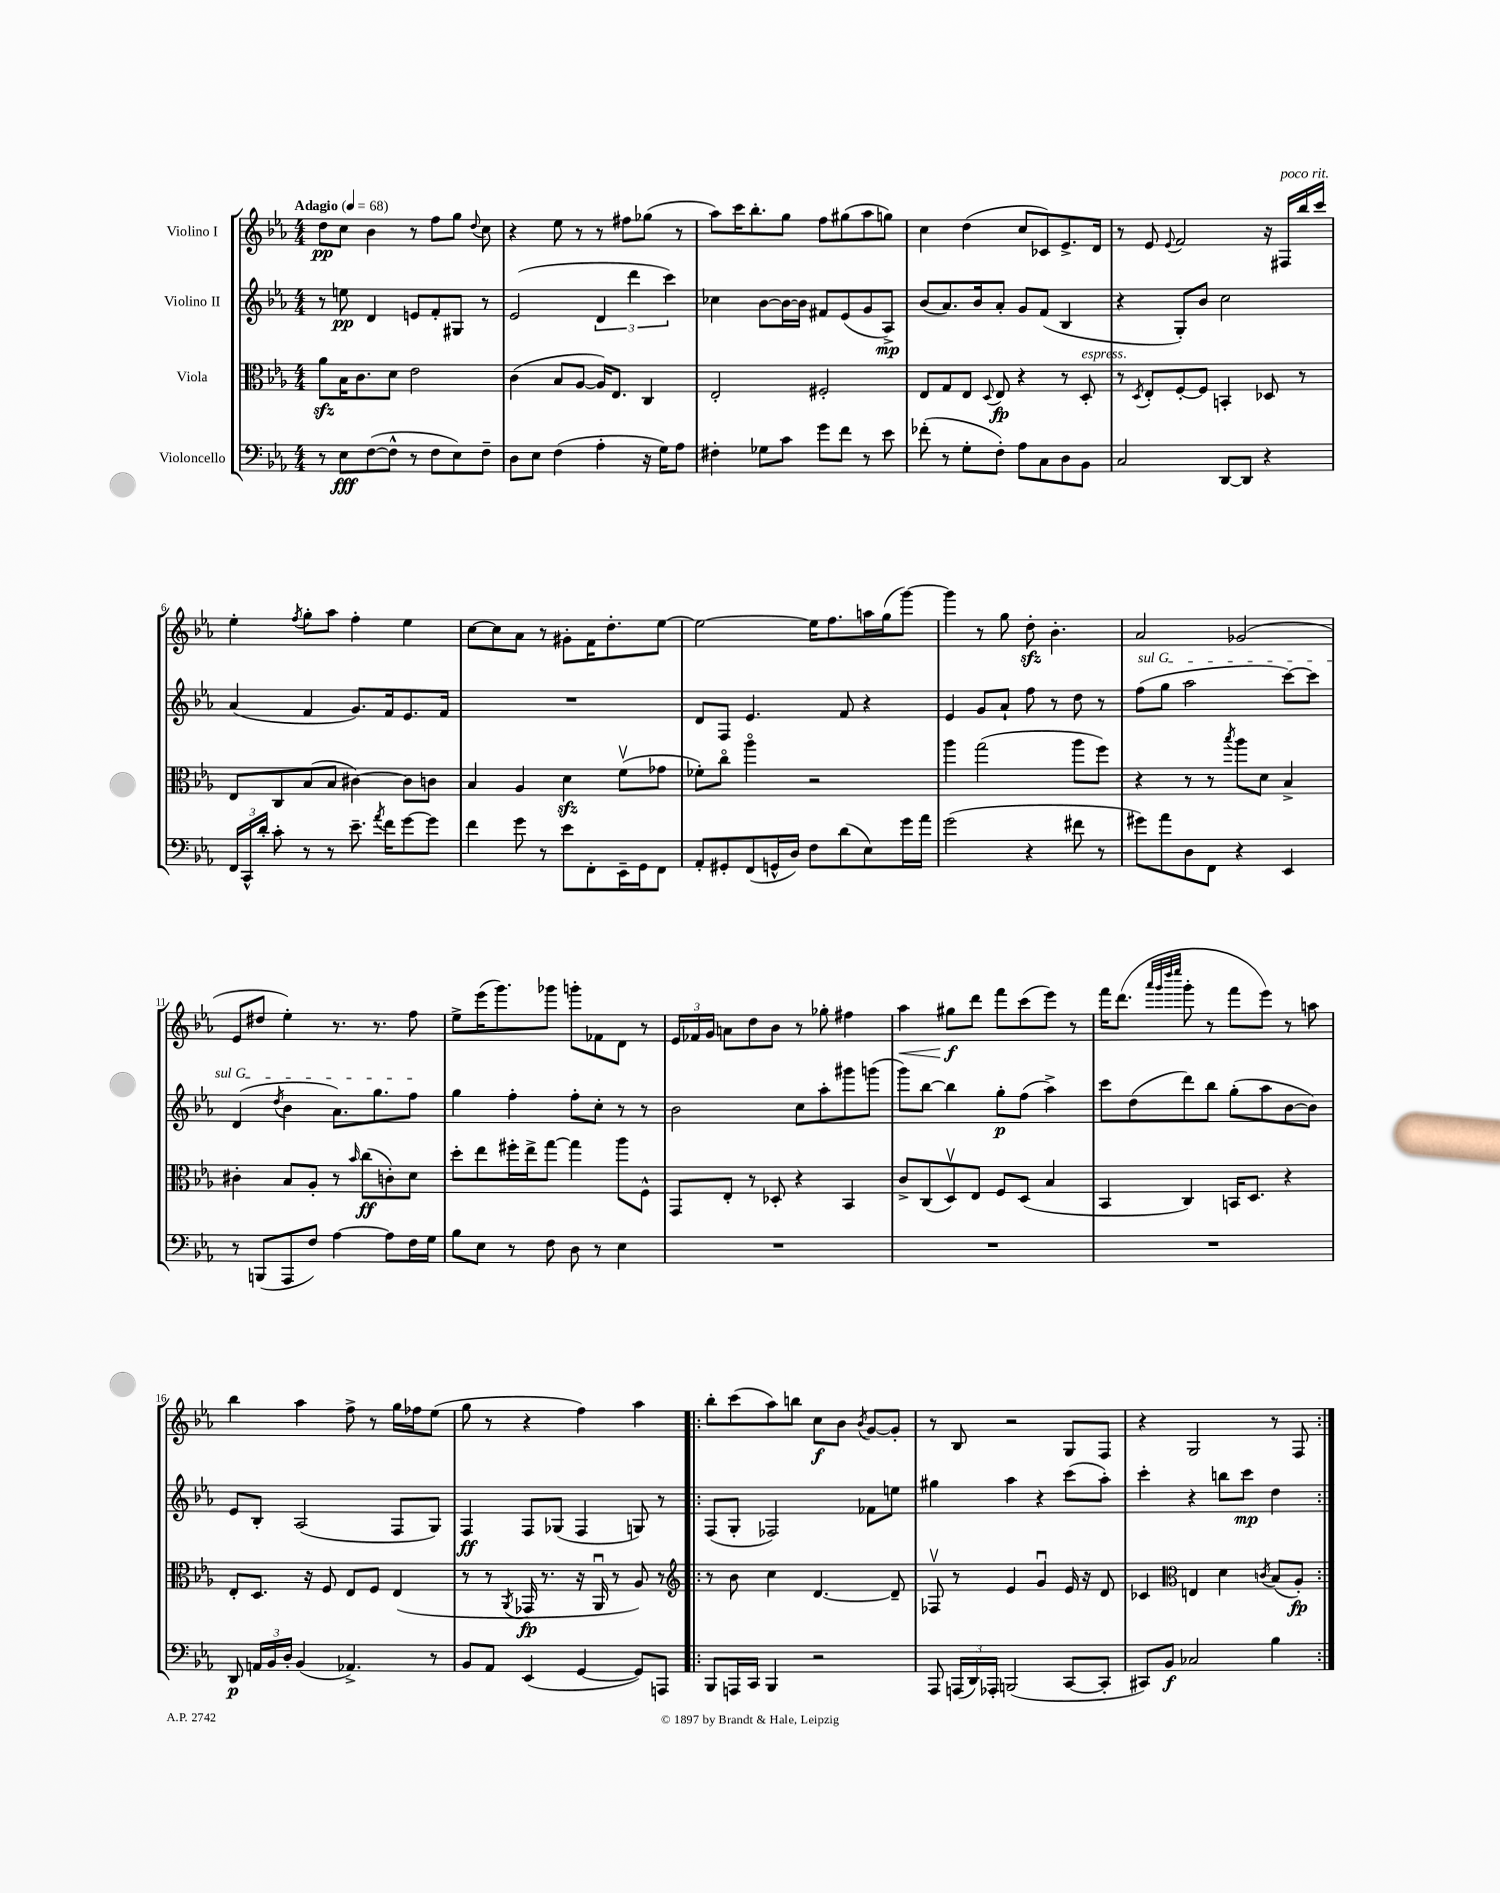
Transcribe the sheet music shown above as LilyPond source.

<<
\new StaffGroup <<
\new Staff = "s0" \with { instrumentName = "Violino I" } {
    \clef treble \key ees \major \numericTimeSignature \time 4/4 \tempo "Adagio" 4 = 68
    \autoBeamOff d''8[\pp c''8] bes'4 r8 f''8[ g''8] \appoggiatura { d''8 } c''8 |
    r4 ees''8 r8 r8 fis''8[ ges''8]( r8 |
    aes''8[) c'''16 bes''8.-. g''8] f''8[ gis''8( aes''8 g''8]) |
    c''4 d''4( c''8[ ces'8) ees'8.-> d'16] |
    r8 ees'8 \appoggiatura { ees'8 } f'2 r16 fis16[^\markup { \italic "poco rit." } bes''16 c'''16] |
    ees''4-. \acciaccatura { f''8 } g''8[-. aes''8] f''4-. ees''4 |
    c''8[~ c''8 aes'8] r8 gis'8[-. f'16 d''8.-. ees''8]~ |
    ees''2~ ees''16[ f''8. a''16 g''16( g'''8]~) |
    g'''4 r8 g''8 d''8-.\sfz bes'4.-. |
    aes'2 ges'2( |
    ees'8[ dis''8] ees''4-.) r8. r8. f''8 |
    ees''8[-> ees'''16( g'''8.) ges'''8] g'''8[-. fes'8 d'8] r8 |
    \tuplet 3/2 { ees'16[ fes'16 g'16] } a'8[ d''8 bes'8] r8 ges''8-. fis''4 |
    aes''4\< gis''8[\f\! d'''8] f'''8[ c'''8( ees'''8]) r8 |
    f'''16[ d'''8.]( \grace { aes'''32[ g'''32 d''''32 ees''''32] } g'''8-. r8 f'''8[ ees'''8]) r8 a''8 |
    bes''4 aes''4 f''8-> r8 g''16[ fes''16 ees''8]( |
    g''8 r8 r4 f''4) aes''4 |
    \repeat volta 2 { bes''8[-. c'''8( aes''8) b''8] c''8[\f bes'8] \acciaccatura { bes'8 } g'8[~ g'8]-. |
    r8 bes8 r2 g8[ f8] |
    r4 g2 r8 f8 | }
}
\new Staff = "s1" \with { instrumentName = "Violino II" } {
    \clef treble \key ees \major \numericTimeSignature \time 4/4
    \autoBeamOff r8 e''8\pp d'4 e'8[ f'8-. gis8] r8 |
    ees'2( \tuplet 3/2 { d'4 d'''4 c'''4) } |
    ces''4 bes'8[~ bes'16~ bes'16] fis'8[ ees'8( g'8 aes8]->\mp) |
    bes'8[( aes'8.) bes'16 aes'8]-. g'8[ f'8]( bes4 |
    r4 g8[-.) bes'8] c''2 |
    aes'4( f'4 g'8.[) f'16 ees'8. f'16] |
    R1 |
    d'8[ f8] ees'4. f'8 r4 |
    ees'4 g'8[ aes'8]-! f''8 r8 d''8 r8 |
    \once \override TextSpanner.bound-details.left.text = \markup { \italic "sul G" } f''8[\startTextSpan( g''8] aes''2 c'''8[~) c'''8] |
    d'4( \acciaccatura { d''8 } bes'4 aes'8.[) g''8. f''8]\stopTextSpan |
    g''4 f''4-. f''8[-. c''8]-. r8 r8 |
    bes'2 c''8[ aes''8-. gis'''8 g'''8]( |
    g'''8[) bes''8]~ bes''4 g''8[-.\p f''8]( aes''4->) |
    c'''8[ d''8( d'''8) bes''8] g''8[-.( aes''8 bes'8~ bes'8]) |
    ees'8[ bes8]-. aes2( f8[ g8]) |
    f4\ff f8[ ges8]( f4 g8) r8 |
    \repeat volta 2 { f8[( g8]-. fes2) fes'8[ e''8] |
    gis''4 aes''4 r4 c'''8[( aes''8]-.) |
    c'''4-. r4 b''8[ c'''8]\mp d''4 | }
}
\new Staff = "s2" \with { instrumentName = "Viola" } {
    \clef alto \key ees \major \numericTimeSignature \time 4/4
    \autoBeamOff aes'8[\sfz bes16 c'8. d'8] ees'2 |
    c'4( bes8[ aes8]~ aes16[) ees8.] c4 |
    ees2-. fis2-. |
    ees8[ g8 ees8] \appoggiatura { d8 } ees8\fp r4 r8 d8-.^\markup { \italic "espress." } |
    r8 \acciaccatura { d8 } ees8[-. f8~-. f8] b,4-. des8 r8 |
    ees8[ c8 bes8( bes8] cis'4~) cis'8[ c'8] |
    bes4 aes4 d'4\sfz f'8[\upbow( ges'8] |
    fes'8[-.) c''8]\flageolet aes''4\flageolet r2 |
    aes''4 g''2( aes''8[ f''8]) |
    r4 r8 r8 \acciaccatura { bes''8 } aes''8[ d'8] bes4-> |
    cis'4-. bes8[ aes8]-. r8 \grace { bes'16 } c''8[\ff( c'8-.) d'8] |
    d''8[-. ees''8 fis''16-. ees''16-> g''8]~ g''4 aes''8[ f8]-^ |
    g,8[ ees8]-. r8 des8-. r4 bes,4 |
    c'8[-> c8( d8\upbow) ees8] f8[ d8]( bes4 |
    bes,4 c4) b,16[ d8.] r4 |
    ees8[-. d8.] r16 f8 ees8[ f8] ees4( |
    r8 r8 \acciaccatura { aes,8 } ges,16\fp r8. r16 aes,16\downbow r8 aes8) r8 |
    \repeat volta 2 { \clef treble r8 bes'8 c''4 d'4.~ d'8-- |
    fes8\upbow r8 ees'4 g'4\downbow ees'16 r16 d'8 |
    ces'4 \clef alto e4 d'4 \acciaccatura { c'8 } bes8[( aes8]-.\fp) | }
}
\new Staff = "s3" \with { instrumentName = "Violoncello" } {
    \clef bass \key ees \major \numericTimeSignature \time 4/4
    \autoBeamOff r8 ees8[\fff f8~( f8]-^ r8 f8[ ees8) f8]-- |
    d8[ ees8] f4( aes4-. r16 g16[) aes8] |
    fis4-. ges8[ c'8] g'8[ f'8] r8 ees'8 |
    fes'8-.( r8 g8[-. f8]-.) aes8[ c8 d8 bes,8] |
    c2 d,8[~ d,8] r4 |
    \tuplet 3/2 { f,16[ c,16-^ d'16]-. } c'8-. r8 r8 ees'8.-- \acciaccatura { aes'8 } f'16[ g'8~ g'8] |
    f'4 g'8 r8 ees'8[ f,8-. ees,16-- g,16 f,8] |
    aes,8[-. gis,8-. f,8( g,16-^ d16]) f8[ d'8( ees8) g'16 aes'16] |
    g'2( r4 fis'8 r8 |
    gis'8[) aes'8 d8 f,8] r4 ees,4 |
    r8 b,,8[( aes,,8 f8]) aes4~ aes8[ f16 g16] |
    bes8[ ees8] r8 f8 d8 r8 ees4 |
    R1 |
    R1 |
    R1 |
    d,8\p \tuplet 3/2 { a,16[ bes,16 d16]-. } bes,4( aes,4.->) r8 |
    bes,8[ aes,8] ees,4( g,4~ g,8[) a,,8] |
    \repeat volta 2 { bes,,8[ a,,16 c,16] bes,,4 r2 |
    aes,,8 \tuplet 3/2 { a,,16[( d,16) aes,,16]-. } b,,2( c,8[~ c,8]-. |
    cis,8[) bes,8]\f ces2 bes4 | }
}
>>
>>
